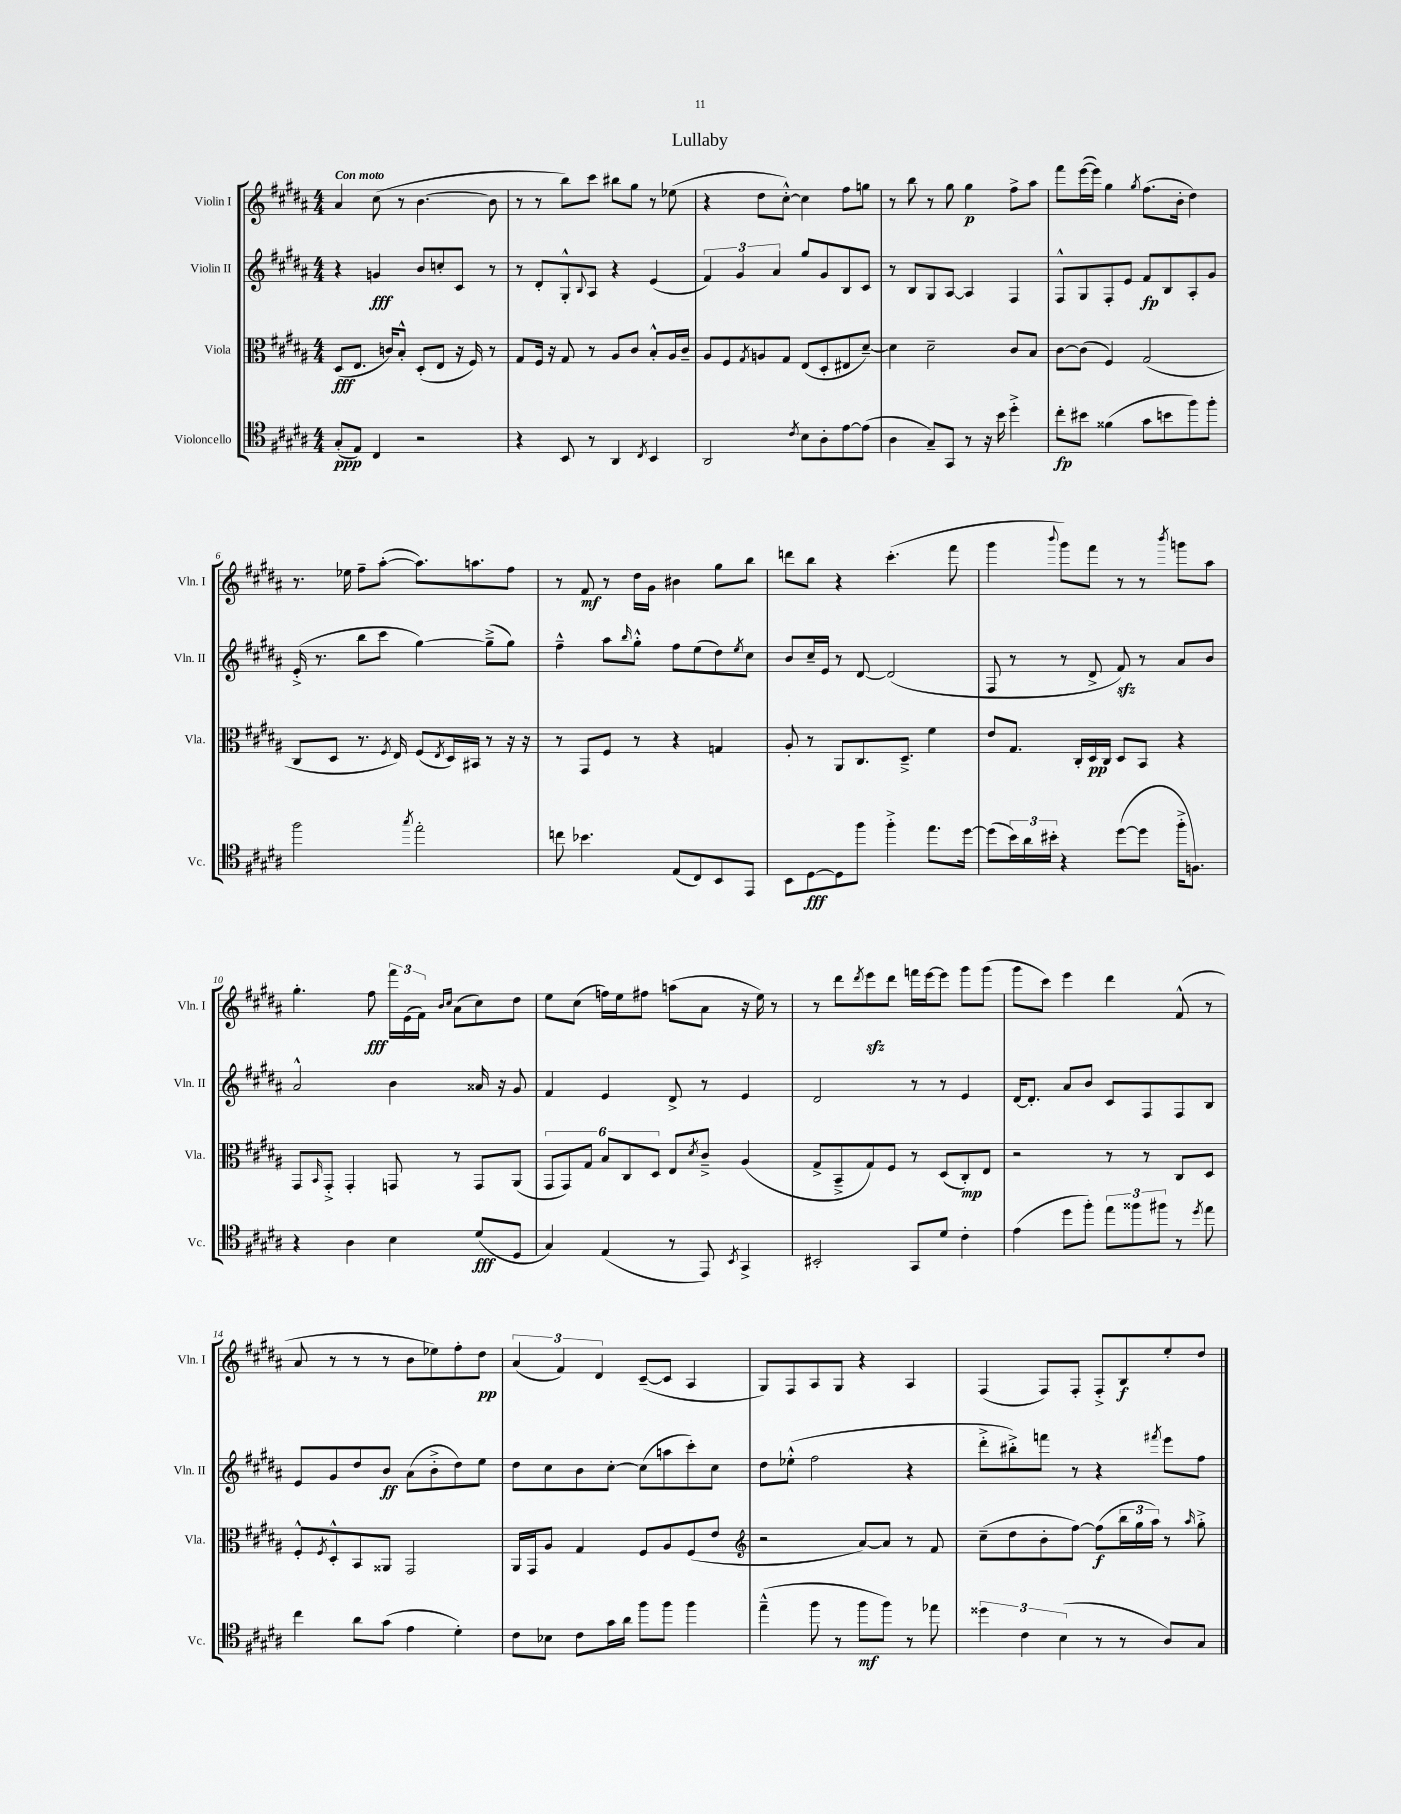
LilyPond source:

\header { title = "Lullaby" }
<<
\new StaffGroup <<
\new Staff = "s0" \with { instrumentName = "Violin I" shortInstrumentName = "Vln. I" } {
    \clef treble \key b \major \numericTimeSignature \time 4/4 \tempo "Con moto"
    ais'4 cis''8( r8 b'4.~ b'8 |
    r8 r8 b''8) cis'''8 bis''8 gis''8 r8 ees''8( |
    r4 dis''8 cis''8~-.-^) cis''4 fis''8 g''8 |
    r8 b''8 r8 gis''8 gis''4\p fis''8-> ais''8 |
    fis'''8 e'''16~( e'''16) gis''4 \acciaccatura { gis''8 } fis''8.( b'16-. dis''4) |
    r8. ees''16 fis''8-- ais''8~-.( ais''8.) a''8. fis''8 |
    r8 fis'8\mf r8 dis''16 gis'16 bis'4 gis''8 b''8 |
    d'''8 b''8 r4 cis'''4.-.( fis'''8 |
    gis'''4 \appoggiatura { b'''8 } gis'''8) fis'''8 r8 r8 \acciaccatura { b'''8 } g'''8 ais''8 |
    gis''4.-. fis''8\fff \tuplet 3/2 { fis'''16 e'16( fis'16) } \grace { b'16 cis''16 } ais'8( cis''8) dis''8 |
    e''8 cis''8( f''16) e''16 fis''8 a''8( ais'8 r16 e''16) r8 |
    r8 dis'''8 \acciaccatura { dis'''8 } e'''8\sfz dis'''8 f'''16 e'''16~ e'''8 gis'''8 gis'''8( |
    gis'''8 cis'''8) e'''4 dis'''4 fis'8-^( r8 |
    ais'8 r8 r8 r8 b'8 ees''8) fis''8-. dis''8\pp |
    \tuplet 3/2 { ais'4( fis'4) dis'4 } cis'8~--( cis'8 ais4 |
    gis8) fis8 ais8 gis8 r4 ais4 |
    fis4( fis8) fis8-. fis8-.-> b8\f e''8-. dis''8 \bar "|." |
}
\new Staff = "s1" \with { instrumentName = "Violin II" shortInstrumentName = "Vln. II" } {
    \clef treble \key b \major \numericTimeSignature \time 4/4
    r4 g'4\fff b'8 c''8-. cis'8 r8 |
    r8 dis'8-. gis8-.-^ \appoggiatura { b8 } ais8 r4 e'4( |
    \tuplet 3/2 { fis'4) gis'4 ais'4 } gis''8 gis'8 b8 cis'8 |
    r8 b8 gis8 ais8~ ais4 fis4 |
    fis8-^ gis8 fis8-. e'8 fis'8\fp b8 ais8-. gis'8 |
    e'16-.->( r8. b''8 cis'''8 gis''4~) gis''8--->( gis''8) |
    fis''4---^ ais''8 \grace { b''16 } gis''8-.-^ fis''8 e''8( dis''8) \acciaccatura { e''8 } cis''8 |
    b'8 cis''16-- e'16 r8 dis'8~ dis'2( |
    fis8 r8 r8 dis'8-> fis'8\sfz) r8 ais'8 b'8 |
    ais'2-^ b'4 aisis'16 r16 gis'8 |
    fis'4 e'4 dis'8-> r8 e'4 |
    dis'2 r8 r8 e'4 |
    dis'16~ dis'8.-. ais'8 b'8 cis'8 fis8 fis8 b8 |
    e'8 gis'8 dis''8 b'8\ff ais'8( b'8-.-> dis''8) e''8 |
    dis''8 cis''8 b'8 cis''8~-. cis''8( a''8 cis'''8-.) cis''8 |
    dis''8 ees''8-.-^( fis''2 r4 |
    dis'''8-.-> bis''8-.->) f'''8 r8 r4 \acciaccatura { fis'''8 } e'''8 fis''8 \bar "|." |
}
\new Staff = "s2" \with { instrumentName = "Viola" shortInstrumentName = "Vla." } {
    \clef alto \key b \major \numericTimeSignature \time 4/4
    dis8\fff( e8. c'16) b8-.-^ dis8-.( e8 r16 fis16) r8 |
    gis8 fis16 r16 gis8 r8 ais8 cis'8 b8-.-^ ais16 cis'16-- |
    ais8 fis8 \acciaccatura { gis8 } a8 gis8 e8( dis8-. eis8 dis'8~--) |
    dis'4 dis'2-- cis'8 b8 |
    cis'8~ cis'8( fis4) gis2( |
    cis8 dis8 r8. \acciaccatura { fis8 } e16) fis8( \acciaccatura { e8 } dis16) bis,16 r8 r16 r16 |
    r8 gis,8 fis8 r8 r4 g4 |
    ais8-. r8 ais,8 cis8. dis8.---> fis'4 |
    e'8 gis8. cis16-. dis16\pp cis16 dis8 b,8 r4 |
    gis,8 \grace { b,16 } gis,8-.-> gis,4-. g,8 r8 g,8 ais,8( |
    \tuplet 6/4 { gis,8 gis,8) gis8 b8 cis8 dis8 } e8 \acciaccatura { dis'8 } cis'8---> ais4( |
    gis8-> b,8---> gis8) fis8 r8 dis8( cis8-.\mp) e8 |
    r2 r8 r8 cis8 dis8 |
    fis8-.-^ \acciaccatura { fis8 } dis8-.-^ b,8 aisis,8 gis,2 |
    ais,16 gis,16 ais8 gis4 fis8 ais8 fis8( e'8 |
    \clef treble r2 ais'8~) ais'8 r8 fis'8 |
    cis''8--( dis''8 b'8-. fis''8~) fis''8\f( \tuplet 3/2 { b''16 gis''16 ais''16) } r8 \grace { ais''16 } gis''8-.-> \bar "|." |
}
\new Staff = "s3" \with { instrumentName = "Violoncello" shortInstrumentName = "Vc." } {
    \clef tenor \key b \major \numericTimeSignature \time 4/4
    gis8-.\ppp( e8) cis4 r2 |
    r4 b,8 r8 ais,4 \acciaccatura { cis8 } b,4 |
    ais,2 \acciaccatura { cis'8 } b8 ais8-. e'8~ e'8( |
    ais4 gis8--) gis,8 r8 r16 b'16 dis''4-.-> |
    cis''8-.\fp bis'8 fisis'4( gis'8 b'8 fis''8) fis''8-. |
    fis''2 \acciaccatura { gis''8 } e''2-. |
    c''8 bes'4. e8( cis8) b,8 e,8 |
    b,8 dis8~\fff dis8 fis''8 fis''4-.-> e''8. dis''16~ |
    dis''8( \tuplet 3/2 { b'16) ais'16 bis'16-. } r4 dis''8~( dis''8 fis''16-.-> f8.) |
    r4 ais4 b4 dis'8\fff( dis8 |
    gis4) e4( r8 e,8) \acciaccatura { b,8 } gis,4-> |
    bis,2-. gis,8 dis'8 cis'4-. |
    e'4( dis''8 fis''8-.) \tuplet 3/2 { e''8 fisis''8 fis''8 } r8 \acciaccatura { dis''8 } e''8 |
    cis''4 ais'8 gis'8( e'4 dis'4-.) |
    cis'8 bes8 cis'8 gis'16 ais'16 fis''8 fis''8 fis''4 |
    e''4---^( fis''8 r8 fis''8\mf fis''8) r8 ees''8 |
    \tuplet 3/2 { disis''4 cis'4 b4( } r8 r8 ais8) gis8 \bar "|." |
}
>>
>>
